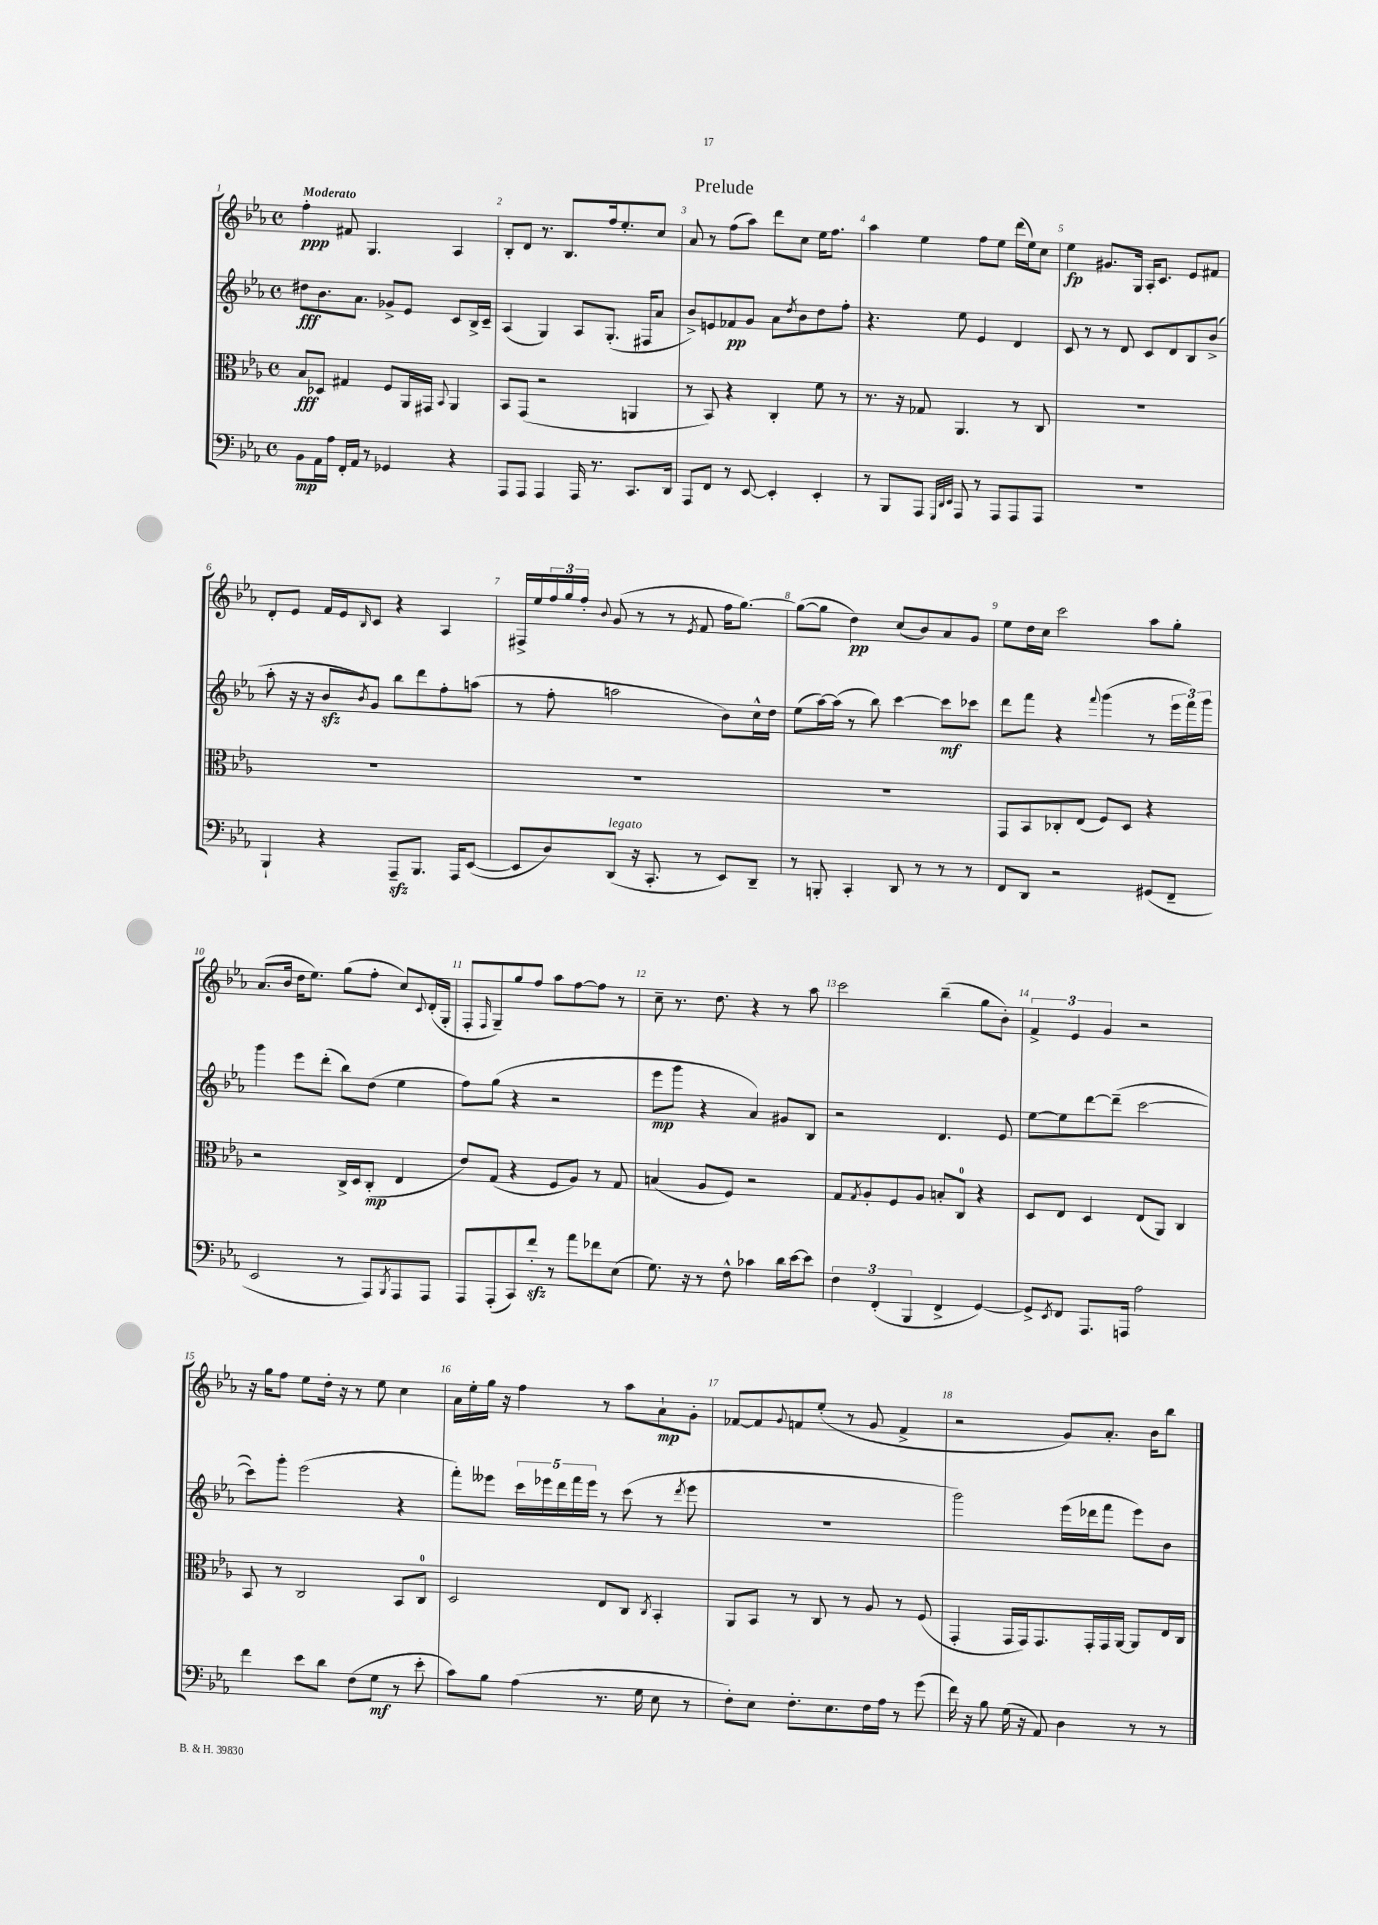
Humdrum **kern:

**kern	**kern	**kern	**kern
*staff4	*staff3	*staff2	*staff1
*clefF4	*clefC3	*clefG2	*clefG2
*k[b-e-a-]	*k[b-e-a-]	*k[b-e-a-]	*k[b-e-a-]
*M4/4	*M4/4	*M4/4	*M4/4
*met(c)	*met(c)	*met(c)	*met(c)
8BB-	8B-	8dd#	4ff'
16AA-	8D-	8.b-	.
16A-	.	.	.
16FF'	4G#	.	8f#
16AA-	.	8.a-	.
8r	.	.	4.G
4GG-	8F	8g-^	.
.	16AA-	8e-	.
.	16GG#	.	.
.	8qqBB-	.	.
4r	4AA-	8c	4A-
.	.	16B-^	.
.	.	16c~	.
=	=	=	=
8AAA-	8BB-	(4A-	8B-'
8AAA-	(8GG	.	8d
4AAA-	2r	4G)	8.r
.	.	.	8.B-
16AAA-	.	8A-	.
8.r	.	.	.
.	.	(8.G'	16ff
.	.	.	8.ee-'
8.CC	4AA	.	.
.	.	16F#	.
.	.	8a-	8cc
16DD	.	.	.
=	=	=	=
8AAA-	8r	8b-^)	8a-
8FF	8BB-)	8e	8r
8r	4r	8f-	(8ff
[8EE-	.	8g	8aa-)
4EE-']	4C'	8a-	8ddd
.	.	8qdd	.
.	.	8b-	8cc
4EE-'	8f	8dd	16ee-
.	.	.	8.ff
.	8r	8ff'	.
=	=	=	=
8r	8.r	4.r	4aa-
8BBB-	.	.	.
.	16r	.	.
8AAA-	8G-	.	4ee-
32qqGGG	.	.	.
32qqDD	.	.	.
32qqEE-	.	.	.
8AAA-	4.AA-	8ee-	.
8r	.	4e-	8ff
8AAA-	.	.	8ee-
8AAA-	8r	4d	(16ddd
.	.	.	16ee-)
8AAA-	8C	.	8cc
=	=	=	=
1r	1r	8c	4ee-
.	.	8r	.
.	.	8r	8.g#
.	.	8d	.
.	.	.	16G
.	.	8c	16A-'
.	.	.	8.c
.	.	8d	.
.	.	8B-	8e-
.	.	(8b-^	8f#
=	=	=	=
4BBB-`	1r	8aa-'	8d'
.	.	16r	8e-
.	.	16r	.
4r	.	8b-	16f
.	.	.	16e-
.	.	8qb-	16qqB-
.	.	8g)	8c
8AAA-~	.	8bb-	4r
8.BBB-	.	8ddd	.
.	.	8ff'	4A-
16AAA-	.	.	.
([8EE-	.	(8aa	.
=	=	=	=
8EE-]	1r	8r	16F#^
.	.	.	16ee-
8D)	.	8ff'	24ff
.	.	.	24gg
.	.	.	24ff'
.	.	.	8qqb-
(8DD	.	2aa	(8g
16r	.	.	8r
8.CC'	.	.	.
.	.	.	8r
.	.	.	8qe-
8r	.	.	8f
8EE-)	.	8b-)	16ff
.	.	.	[8.gg)
8DD~	.	16cc^^	.
.	.	16dd	.
=	=	=	=
8r	1r	(8ee-	(8gg_
8BBB'	.	[16aa-)	8gg]
.	.	(16aa-]	.
4CC'	.	8r	4dd)
.	.	8bb-)	.
8DD	.	[4ccc	(8cc
8r	.	.	8b-)
8r	.	8ccc]	8a-
8r	.	8ccc-	8g
=	=	=	=
8FF	8GG	8ddd	8ee-
8DD	8BB-	8fff	16dd
.	.	.	16cc
2r	8C-'	4r	2ccc
.	(8E-	.	.
.	.	8qqfff	.
.	8F)	(4ggg	.
.	8D	.	.
(8GG#	4r	8r	8aa-
8FF~	.	24eee-	8gg'
.	.	24fff)	.
.	.	24ggg	.
=	=	=	=
2EE-	2r	4ggg	(8.a-
.	.	.	16b-
.	.	8eee-	16dd
.	.	.	8.ee-)
.	.	(8ddd'	.
8r	16C^	8bb-)	(8gg
.	16D	.	.
8AAA-)	(8C'	(8dd	8ff'
8qBBB-	.	.	.
8AAA-	4E-	4ee-	8cc)
.	.	.	8qqc
8AAA-	.	.	(16d'
.	.	.	16G'
=	=	=	=
8AAA-	8e-)	8ff)	8F'
.	.	.	16qqF
(8AAA-'	(8G	(8gg	8G~)
8CC)	4r	4r	8gg
8f'	.	.	8ff
8r	8F	2r	8aa-
8a-	8A-)	.	[8ff
8f-	8r	.	8ff]
(8E-	8G	.	8r
=	=	=	=
8.G)	(4B	8eee-	8cc~
.	.	8ggg	8.r
16r	.	.	.
8r	8A-	4r	.
.	.	.	8.dd
8F^^	8F)	.	.
4c-	2r	4a-)	4r
16d	.	8g#	8r
[16e-	.	.	.
8e-]	.	8B-	8aa-
=	=	=	=
6F	8G	2r	2ccc
.	8qG	.	.
.	8A-'	.	.
(6FF'	.	.	.
.	8F	.	.
6BBB-	.	.	.
.	8A-	.	.
4FF^	8B'	4.d	(4bb-~
.	8C	.	.
[4GG)	4r	.	8gg
.	.	8e-	8b-')
=	=	=	=
8GG^]	8D	[8ee-	6f^
8qEE-	.	.	.
8FF	8E-	8ee-]	.
.	.	.	6e-
8.AAA-	4D	[8ddd	.
.	.	.	6g
.	.	(8ddd~]	.
16AAA	.	.	.
2A-	(8E-	[2ccc	2r
.	8AA-)	.	.
.	4C	.	.
=	=	=	=
4f	8BB-	8ccc])	16r
.	.	.	16gg
.	8r	8ggg'	8ff
8e-	2C	(2eee-	8ee-
8d	.	.	16dd'
.	.	.	16r
(8F	.	.	8r
8G	.	.	8ee-
8r	8BB-	4r	4cc
8e-'	8C	.	.
=	=	=	=
8c)	2D	8fff')	16a-
.	.	.	16ee-'
8B-	.	8eee--	16gg
.	.	.	16r
(4A-	.	20ccc	4ff
.	.	20eee-	.
.	.	20ddd	.
.	.	20fff	.
.	.	20eee-	.
8.r	8E-	8r	8r
.	8C	(8ccc	8aa-
16G	.	.	.
.	8qC	.	.
8E-	4BB-'	8r	8a-`
.	.	8qddd	.
8r	.	8eee-	8g'
=	=	=	=
8F')	8AA-	1r	[8f-
8E-	8BB-	.	8f-]
.	.	.	8qqg
8.F'	8r	.	8f
.	8C	.	(8ee-'
8.E-	.	.	.
.	8r	.	8r
16F	8A-	.	8g
16A-	.	.	.
8r	8r	.	4f^
(8g	(8F	.	.
=	=	=	=
16f)	4GG'	2ggg)	2r
16r	.	.	.
8B-	.	.	.
(16G	16GG	.	.
16r	16GG)	.	.
8AA-)	8.GG	.	.
4D	.	(16eee-	8g)
.	16GG'	16ddd-	.
.	16GG	8fff	8.a-'
.	[16AA-	.	.
8r	8AA-]	8eee-)	.
.	.	.	16b-
8r	16E-	8b-	8bb-
.	16C	.	.
==	==	==	==
*-	*-	*-	*-
